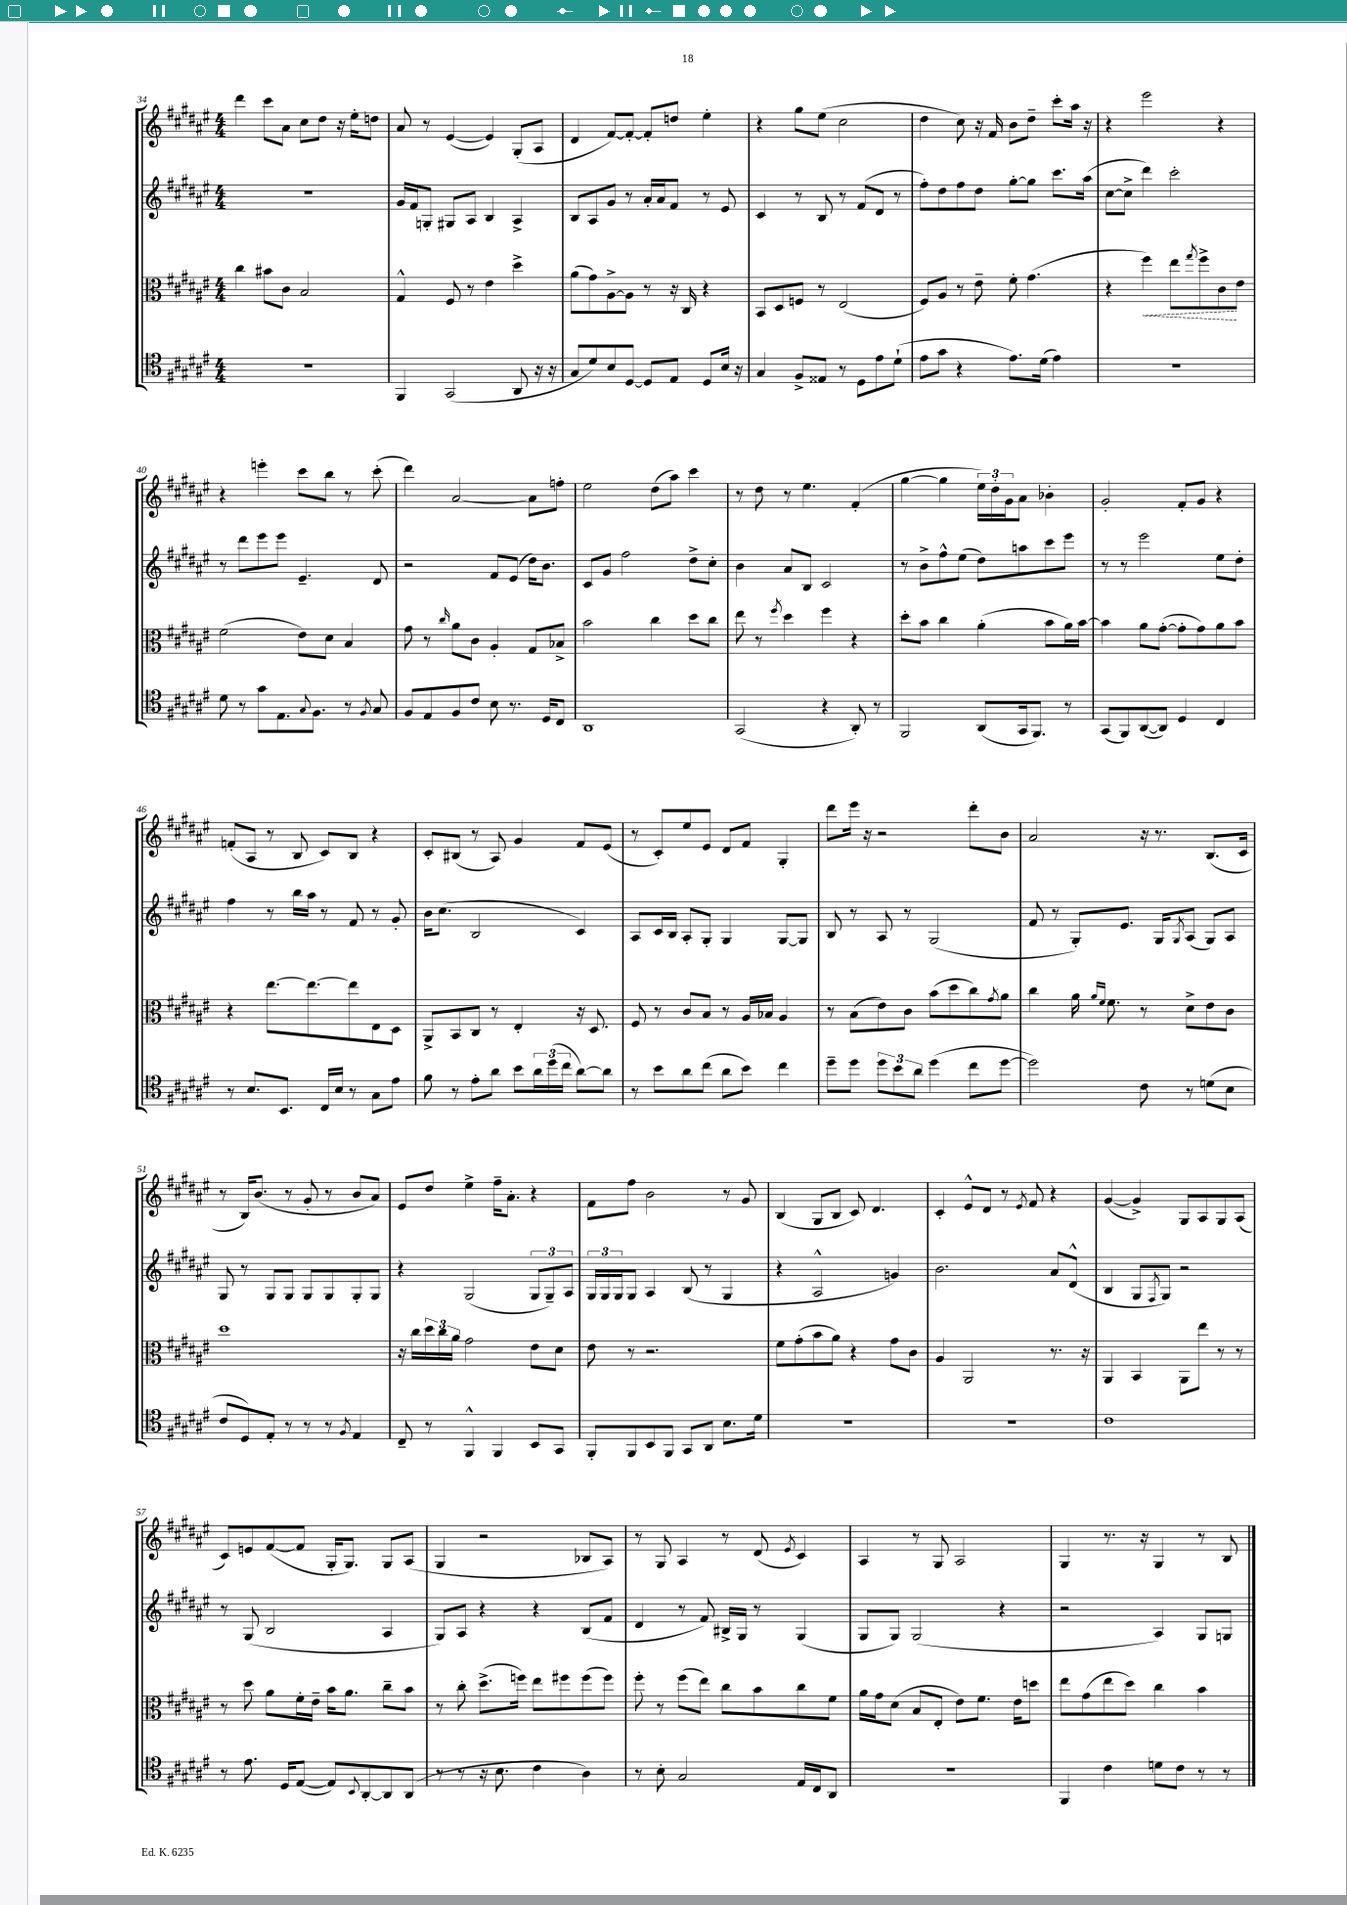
<<
\new StaffGroup <<
\new Staff = "s0" {
    \clef treble \key fis \major \numericTimeSignature \time 4/4
    dis'''4 cis'''8 ais'8 cis''8 dis''8 r16 eis''16-. d''8 |
    ais'8 r8 eis'4~( eis'4) gis8-.( ais8 |
    dis'4 fis'8~) fis'8~-. fis'8-. d''8 eis''4-. |
    r4 gis''8 eis''8( cis''2 |
    dis''4 cis''8) r16 fis'16 b'8 dis''8-- cis'''8-. ais''16 r16 |
    r4 eis'''2 r4 |
    r4 e'''4-. cis'''8 b''8 r8 cis'''8-.( |
    dis'''4) ais'2~ ais'8 f''8-. |
    eis''2 dis''8( ais''8) cis'''4 |
    r8 dis''8 r8 eis''4. fis'4-.( |
    gis''4~ gis''4 \tuplet 3/2 { eis''16) dis''16-. gis'16 } ais'8 bes'4-. |
    gis'2-. fis'8-. gis'8 r4 |
    f'8-.( ais8 r8 b8 cis'8) b8 r4 |
    cis'8-. bis8( r8 ais8) gis'4 fis'8 eis'8( |
    r8 cis'8-.) eis''8 eis'8 dis'8 fis'8 gis4-. |
    dis'''8 eis'''16 r16 r2 dis'''8-. b'8 |
    ais'2 r16 r8. b8.( cis'16 |
    r8 b16) b'8.( r8 gis'8-. r8 b'8 ais'8) |
    eis'8 dis''8 eis''4-> fis''16-- ais'8.-. r4 |
    fis'8 fis''8 b'2 r8 gis'8 |
    b4( gis8 b8 cis'8) dis'4. |
    cis'4-. eis'8-^ dis'8 r8 \acciaccatura { eis'8 } fis'8 r4 |
    gis'4~( gis'4->) gis8 ais8 gis8 ais8( |
    cis'8) e'8 fis'8~( fis'8 gis16-. gis8.) gis8 ais8( |
    gis4 r2 bes8 ais8) |
    r8 gis8 ais4 r8 dis'8( \acciaccatura { eis'8 } cis'4) |
    ais4 r8 gis8 ais2 |
    gis4 r8. r16 gis4 r8 b8 \bar "|." |
}
\new Staff = "s1" {
    \clef treble \key fis \major \numericTimeSignature \time 4/4
    R1 |
    gis'16 fis'16 g8-. gis8 ais8 b4 ais4-> |
    b8 ais8 gis'8 r8 ais'16-. ais'16 fis'8 r8 eis'8 |
    cis'4 r8 b8 r8 fis'8( dis'8 r8 |
    fis''8-.) dis''8 fis''8 dis''8 gis''8~-. gis''8 cis'''8. ais''16( |
    cis''8~ cis''8-> dis'''4) cis'''2-. |
    r8 dis'''8 eis'''8 eis'''8 eis'4.-- dis'8 |
    r2 fis'8 eis'8( dis''16) b'8. |
    cis'8 gis'8 fis''2 dis''8-> cis''8-. |
    b'4 ais'8 b8 cis'2 |
    r8 b'8-> fis''8-^ eis''8( dis''8) a''8 cis'''8 eis'''8 |
    r8 r8 eis'''2 eis''8 dis''8-. |
    fis''4 r8 b''16 ais''16 r8 fis'8 r8 gis'8-. |
    b'16 cis''8.( b2 cis'4) |
    ais8 cis'16 b16 ais8-. gis8-. gis4 gis8~ gis8 |
    b8 r8 ais8 r8 gis2( |
    fis'8 r8 gis8-.) eis'8. gis16 \acciaccatura { gis8 } ais8( gis8) ais8 |
    gis8 r8 gis8 gis8 gis8 gis8 gis8-. gis8 |
    r4 gis2( \tuplet 3/2 { gis8 gis8--) ais8 } |
    \tuplet 3/2 { gis16 gis16 gis16 } gis8 ais4 b8( r8 gis4 |
    r4 ais2-^ g'4) |
    b'2. ais'8 dis'8-^( |
    b4 gis8 \acciaccatura { fis8 } gis8) r2 |
    r8 gis8( b2 ais4 |
    gis8) ais8 r4 r4 b8( fis'8 |
    dis'4 r8 fis'8) bis16-> gis16 r8 gis4( |
    gis8 gis8) gis2( r4 |
    r2 ais4) gis8 g8 \bar "|." |
}
\new Staff = "s2" {
    \clef alto \key fis \major \numericTimeSignature \time 4/4
    cis''4 bis'8 cis'8 b2 |
    gis4-^ fis8 r8 eis'4 dis''4-> |
    ais'8( gis'8) ais8~-> ais8 r8 r16 cis16 r4 |
    b,8 dis8 f8 r8 eis2( |
    fis8) ais8 r8 eis'8-- fis'8-. gis'4.( |
    r4 \once \override Hairpin.style = #'dashed-line fis''4\<) eis''8 \acciaccatura { gis''8 } fis''8-> cis'8\! eis'8 |
    fis'2( eis'8) dis'8 b4 |
    gis'8 r8 \grace { cis''16 } ais'8 cis'8 ais4-. gis8 bes8-> |
    b'2 cis''4 dis''8 cis''8 |
    eis''8 r8 \acciaccatura { fis''8 } dis''4 fis''4 r4 |
    dis''8-. b'8 cis''4 ais'4-.( b'8 ais'16) b'16~ |
    b'4 ais'8 gis'8~-.( gis'8-. gis'8) ais'8 b'8 |
    r4 eis''8.~ eis''8.~ eis''8 eis8 dis8 |
    ais,8-> b,8 cis8 r8 eis4-. r16 dis8. |
    fis8 r8 cis'8 b8 r8 ais16 bes16 ais4 |
    r8 b8( eis'8) cis'8 b'8( dis''8 cis''8) \acciaccatura { gis'8 } ais'8 |
    cis''4 ais'16 \grace { ais'16 fis'16 } fis'8. r8 dis'8-> eis'8 cis'8 |
    dis''1 |
    r16 cis''16 \tuplet 3/2 { dis''16 cis''16 ais'16 } gis'2 eis'8 dis'8 |
    eis'8 r8 r2. |
    fis'8 gis'8-.( b'8 ais'8) r4 gis'8 cis'8 |
    ais4 ais,2 r8. r16 |
    ais,4 b,4 ais,8 eis''8 r8 r8 |
    r8 dis''8 ais'8 fis'16-. eis'16-- b'16 ais'8. cis''8-- b'8 |
    r8 cis''8-. dis''8.->( f''16) eis''8 fis''8 fis''8( fis''8) |
    fis''8-. r8 fis''8( eis''8) cis''8 b'8 cis''8 fis'8 |
    ais'16 gis'16 dis'8( b8 eis8-. eis'8) fis'8. eis'16 d''8 |
    eis''8 gis'8( eis''8 dis''8) cis''4 b'4 \bar "|." |
}
\new Staff = "s3" {
    \clef tenor \key fis \major \numericTimeSignature \time 4/4
    R1 |
    fis,4 gis,2( ais,8 r16 r16 |
    gis8 dis'8) b8 dis8~ dis8 eis8 dis8 b16 r16 |
    gis4 fis8-> eisis8 r8 dis8 eis'8 dis'8-!( |
    eis'8 gis'8 r4 eis'8.) dis'16( eis'4) |
    R1 |
    dis'8 r8 gis'8 eis8. \appoggiatura { gis8 } fis8. r8 \acciaccatura { fis8 } gis8 |
    fis8 eis8 fis8 cis'8 b8 r8. dis16 cis8 |
    ais,1 |
    gis,2( r4 ais,8-.) r8 |
    fis,2 ais,8( gis,16 fis,8.) r8 |
    gis,8( fis,8) ais,8~( ais,8) dis4 cis4 |
    r8 b8. b,8. cis16 b16 r8 gis8 eis'8 |
    fis'8 r8 eis'8-. ais'8 b'8 \tuplet 3/2 { ais'16 dis''16( cis''16 } ais'8~) ais'8 |
    r8 b'8 ais'8 cis''8( ais'8 b'8) cis''4 |
    dis''8-- dis''8 \tuplet 3/2 { dis''8 b'8 ais'8 } dis''4( cis''8 dis''8~ |
    dis''2) cis'8 r8 d'8( b8 |
    cis'8 dis8) eis8-. r8 r8 r8 \acciaccatura { fis8 } eis4 |
    cis8-- r8 fis,4-^ fis,4 b,8 gis,8 |
    fis,8-. fis,8 b,8 fis,8 gis,8 ais,8 b8. dis'16 |
    R1 |
    r1 |
    cis'1 |
    r8 eis'8. dis16 eis8~( eis8) \appoggiatura { b,8 } ais,8~-. ais,8 ais,8( |
    r8 r8 r16 b8. cis'4 ais4) |
    r8 b8-. gis2 eis16 cis16 ais,8 |
    r1 |
    fis,4 cis'4 d'8 cis'8 r8 r8 \bar "|." |
}
>>
>>
\layout { \context { \Score currentBarNumber = #34 } }
